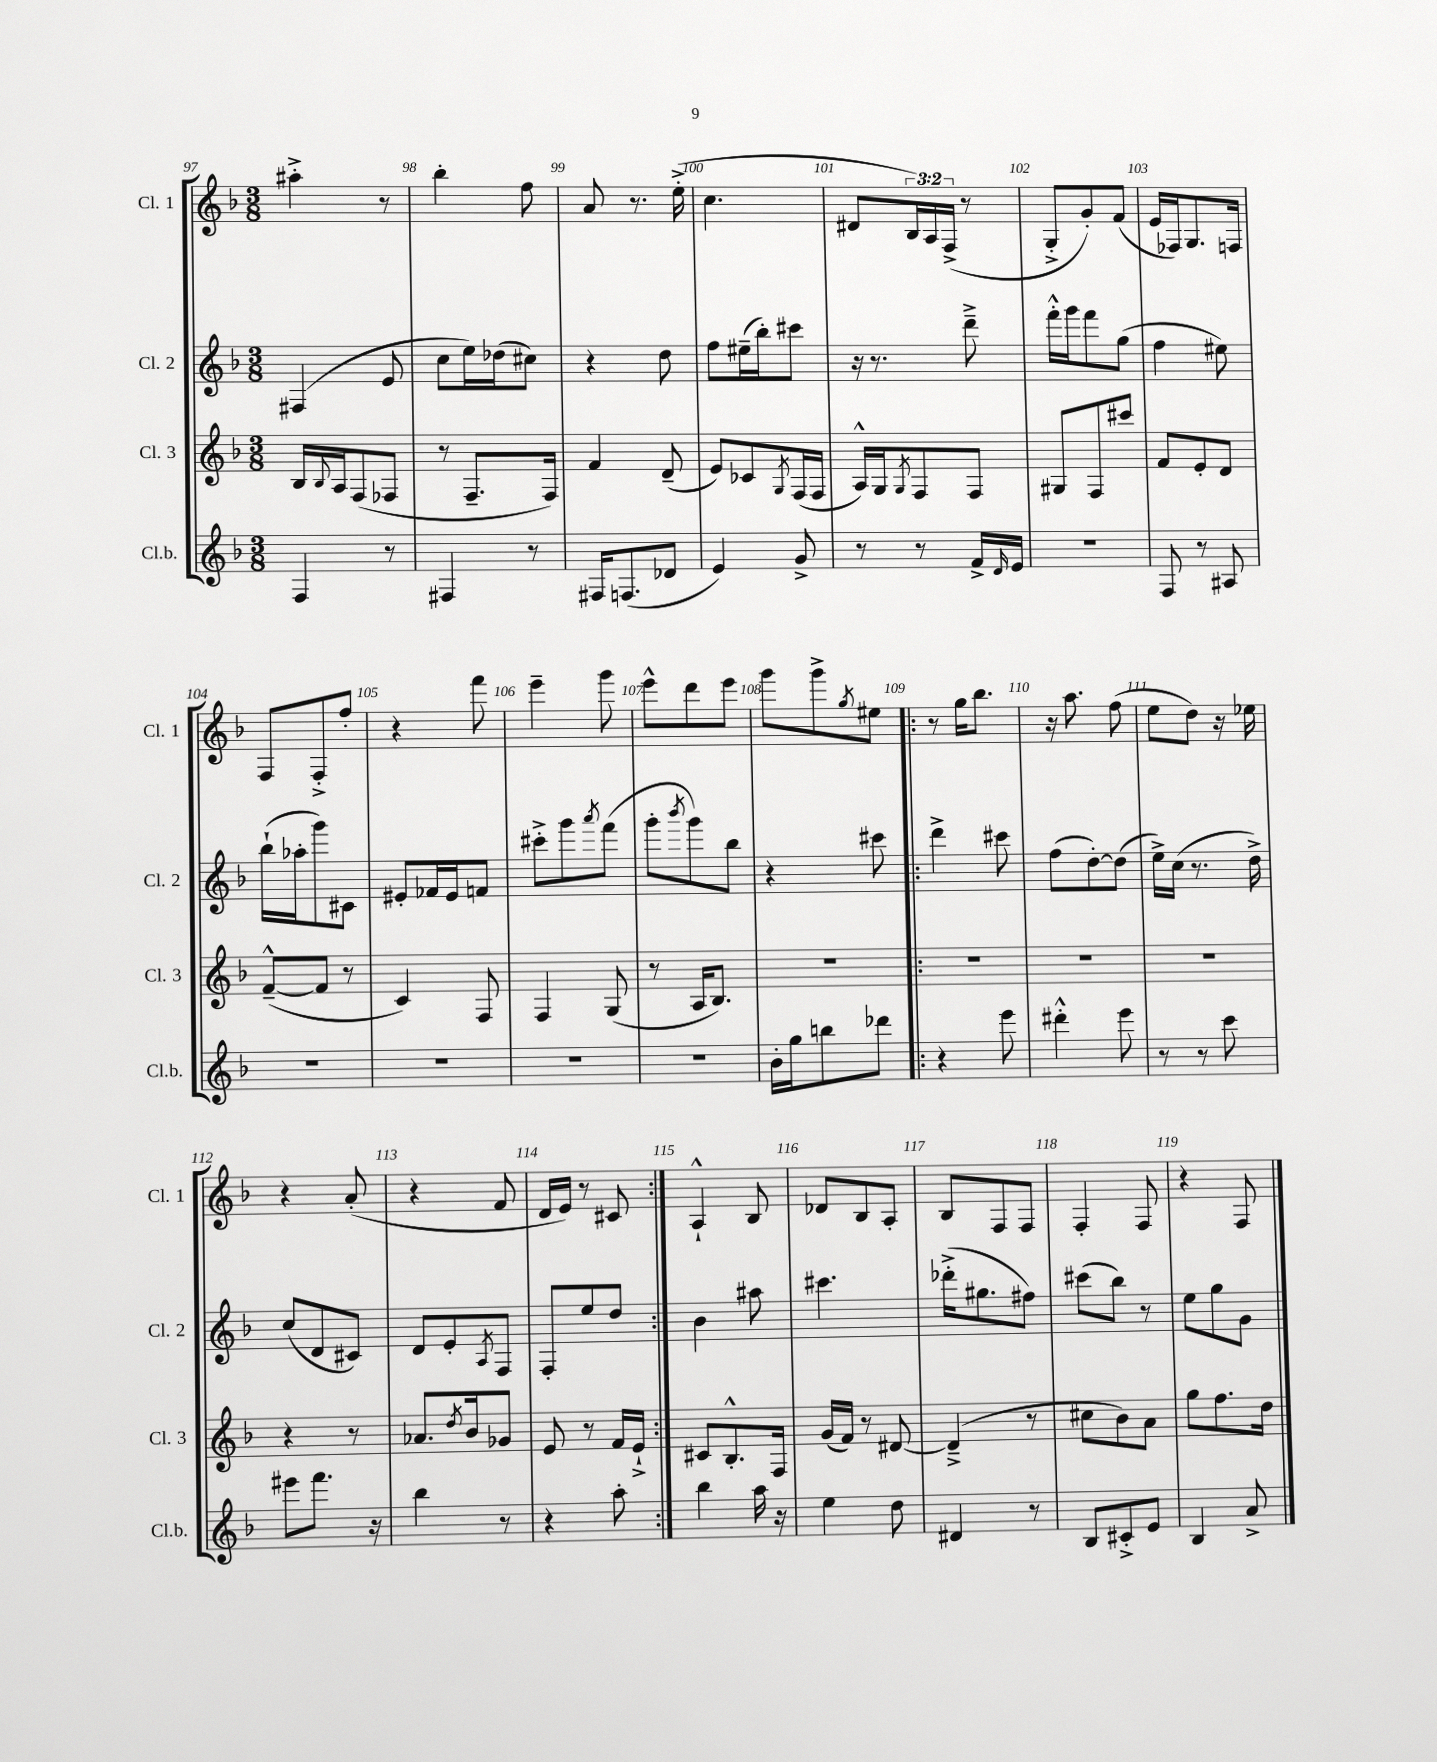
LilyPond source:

<<
\new StaffGroup <<
\new Staff = "s0" \with { instrumentName = "Cl. 1" shortInstrumentName = "Cl. 1" } {
    \clef treble \key f \major \numericTimeSignature \time 3/8 \override Staff.TupletNumber.text = #tuplet-number::calc-fraction-text
    ais''4-.-> r8 |
    bes''4-. f''8 |
    a'8 r8. e''16-.->( |
    c''4. |
    dis'8 \tuplet 3/2 { bes16) a16 f16->( } r8 |
    g8-.-> g'8-.) f'8( |
    e'16 fes16) g8. f16 |
    f8 f8-.-> f''8-. |
    r4 f'''8 |
    e'''4-- g'''8 |
    e'''8-^ d'''8 e'''8 |
    g'''8 g'''8-> \acciaccatura { g''8 } eis''8 |
    \repeat volta 2 { r8 g''16 bes''8. |
    r16 a''8. f''8( |
    e''8 d''8) r16 ees''16 |
    r4 a'8-.( |
    r4 f'8 |
    d'16 e'16) r8 cis'8 | }
    a4-!-^ bes8 |
    des'8 bes8 a8-. |
    bes8 f8 f8 |
    f4-. f8 |
    r4 f8 \bar "|." |
}
\new Staff = "s1" \with { instrumentName = "Cl. 2" shortInstrumentName = "Cl. 2" } {
    \clef treble \key f \major \numericTimeSignature \time 3/8
    fis4( e'8 |
    c''8 e''16) des''16( cis''8) |
    r4 d''8 |
    f''8 eis''16--( bes''16-.) cis'''8 |
    r16 r8. d'''8---> |
    f'''16-.-^ g'''16 f'''8 g''8( |
    f''4 eis''8) |
    bes''16-!( aes''16-. g'''8) cis'8 |
    eis'8-. fes'16 eis'16 f'8 |
    cis'''8-.-> g'''8 \acciaccatura { a'''8 } f'''8( |
    g'''8-. \acciaccatura { bes'''8 } g'''8) bes''8 |
    r4 cis'''8 |
    \repeat volta 2 { d'''4-> cis'''8 |
    f''8( d''8~-.) d''8( |
    e''16->) c''16( r8. d''16->) |
    c''8( d'8 cis'8) |
    d'8 e'8-. \acciaccatura { a8 } f8 |
    f8-. e''8 d''8 | }
    bes'4 ais''8 |
    cis'''4. |
    des'''16-.->( gis''8. fis''8) |
    cis'''8( bes''8) r8 |
    e''8 g''8 g'8 \bar "|." |
}
\new Staff = "s2" \with { instrumentName = "Cl. 3" shortInstrumentName = "Cl. 3" } {
    \clef treble \key f \major \numericTimeSignature \time 3/8
    bes16 \appoggiatura { bes8 } a16 f8( fes8 |
    r8 f8.-- f16) |
    f'4 d'8--( |
    e'8) ces'8 \acciaccatura { g8 } f16( f16 |
    a16-^) g16 \acciaccatura { g8 } f8 f8 |
    gis8 f8 cis'''8 |
    f'8 e'8-. d'8 |
    f'8~---^( f'8 r8 |
    c'4) f8 |
    f4 g8( |
    r8 a16 bes8.) |
    R4. |
    \repeat volta 2 { R4. |
    R4. |
    R4. |
    r4 r8 |
    aes'8. \acciaccatura { d''8 } bes'16 ges'8 |
    e'8 r8 f'16 e'16-!-> | }
    cis'8 bes8.-.-^ f16 |
    g'16( f'16) r8 dis'8~ |
    dis'4--->( r8 |
    cis''8 bes'8) a'8 |
    g''8 f''8. d''16 \bar "|." |
}
\new Staff = "s3" \with { instrumentName = "Cl.b." shortInstrumentName = "Cl.b." } {
    \clef treble \key f \major \numericTimeSignature \time 3/8
    f4 r8 |
    fis4 r8 |
    fis16 f8.( des'8 |
    e'4) g'8-> |
    r8 r8 f'16-> \grace { d'16 } e'16 |
    R4. |
    f8 r8 ais8 |
    R4. |
    R4. |
    R4. |
    R4. |
    bes'16-. g''16 b''8 des'''8 |
    \repeat volta 2 { r4 e'''8 |
    dis'''4-.-^ e'''8 |
    r8 r8 c'''8 |
    eis'''8 f'''8. r16 |
    bes''4 r8 |
    r4 a''8-. | }
    bes''4 a''16 r16 |
    e''4 d''8 |
    dis'4 r8 |
    bes8 cis'8-.-> e'8 |
    bes4 a'8-> \bar "|." |
}
>>
>>
\layout { \context { \Score currentBarNumber = #97 \override BarNumber.break-visibility = ##(#f #t #t) barNumberVisibility = #all-bar-numbers-visible } }
